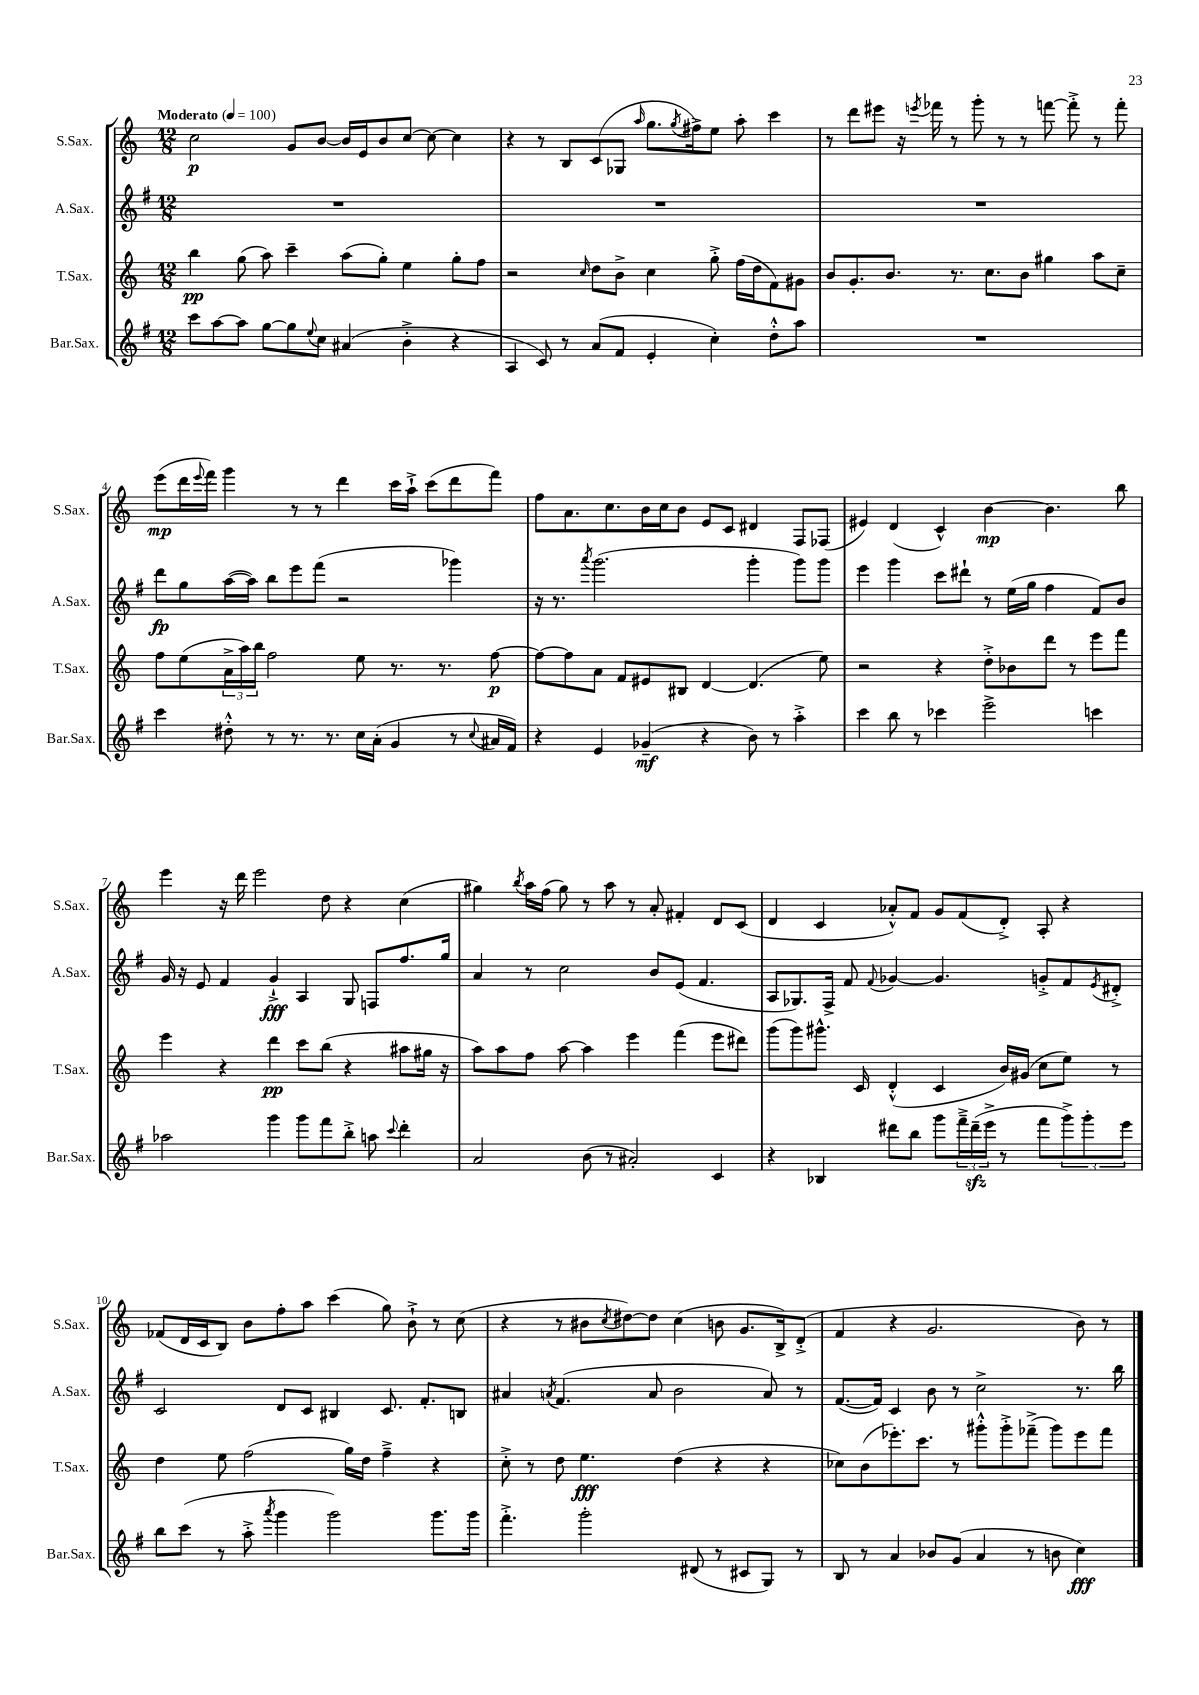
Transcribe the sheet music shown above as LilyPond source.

<<
\new StaffGroup <<
\new Staff = "s0" \with { instrumentName = "S.Sax." shortInstrumentName = "S.Sax." } {
    \clef treble \key c \major \numericTimeSignature \time 12/8 \tempo "Moderato" 4 = 100
    c''2\p g'8 b'8~ b'16 e'16 b'8 c''8~ c''8~ c''4 |
    r4 r8 b8 c'8( ges8 \grace { a''16 } g''8. \acciaccatura { g''8 } fis''16->) e''8 a''8-. c'''4 |
    r8 d'''8 eis'''8 r16 \acciaccatura { e'''8 } fes'''16 r8 g'''8-. r8 r8 f'''8~ f'''8-.-> r8 f'''8-. |
    e'''8\mp( d'''16 \appoggiatura { e'''8 } f'''16) g'''4 r8 r8 d'''4 c'''16 a''16-!-> c'''8( d'''8 f'''8) |
    f''8 a'8. c''8. b'16 c''16 b'8 e'8 c'8 dis'4 f8 fes8( |
    eis'4) d'4( c'4-^) b'4~\mp b'4. b''8 |
    e'''4 r16 d'''16 e'''2 d''8 r4 c''4( |
    gis''4) \acciaccatura { b''8 } a''16 f''16( gis''8) r8 a''8 r8 a'8-. fis'4-. d'8 c'8( |
    d'4 c'4 aes'8-.-^) f'8 g'8 f'8( d'8-.->) a8-. r4 |
    fes'8( d'16 c'16 b8) b'8 f''8-. a''8 c'''4( g''8) b'8-!-> r8 c''8( |
    r4 r8 bis'8 \acciaccatura { c''8 } dis''8~) dis''8 c''4( b'8 g'8. b16->) d'8-.->( |
    f'4 r4 g'2. b'8) r8 \bar "|." |
}
\new Staff = "s1" \with { instrumentName = "A.Sax." shortInstrumentName = "A.Sax." } {
    \clef treble \key g \major \numericTimeSignature \time 12/8
    R1. |
    R1. |
    R1. |
    d'''8\fp g''8 a''16~( a''16) b''8 e'''8 fis'''8( r2 ges'''4) |
    r16 r8. \acciaccatura { a'''8 } g'''2.( g'''4-. g'''8) g'''8 |
    e'''4 g'''4 c'''8 dis'''8-! r8 e''16( g''16 fis''4 fis'8) b'8 |
    g'16 r16 e'8 fis'4 g'4-!->\fff a4 g8 f8 fis''8. g''16 |
    a'4 r8 c''2 b'8 e'8( fis'4. |
    a8 ges8.) fis16-> fis'8 \appoggiatura { fis'8 } ges'4~ ges'4. g'8-.-> fis'8 \acciaccatura { e'8 } dis'8-.-> |
    c'2 d'8 c'8 bis4 c'8. fis'8.-. b8 |
    ais'4 \acciaccatura { a'8 } fis'4.( a'8 b'2 a'8) r8 |
    fis'8.~( fis'16) c'4 b'8 r8 c''2-> r8. b''16 \bar "|." |
}
\new Staff = "s2" \with { instrumentName = "T.Sax." shortInstrumentName = "T.Sax." } {
    \clef treble \key c \major \numericTimeSignature \time 12/8
    b''4\pp g''8( a''8) c'''4-- a''8( g''8-.) e''4 g''8-. f''8 |
    r2 \grace { c''16 } d''8 b'8-> c''4 g''8-.-> f''16( d''16 f'8) gis'8 |
    b'8 g'8.-. b'8. r8. c''8. b'8 gis''4 a''8 c''8-- |
    f''8 e''8( \tuplet 3/2 { a'16-> a''16) b''16 } f''2 e''8 r8. r8. f''8~\p |
    f''8~ f''8 a'8 f'8 eis'8 bis8 d'4~ d'4.( e''8) |
    r2 r4 d''8-.-> bes'8 d'''8 r8 e'''8 f'''8 |
    e'''4 r4 d'''4\pp c'''8 b''8( r4 ais''8 gis''16 r16 |
    a''8) a''8 f''8 a''8~ a''4 e'''4 f'''4( e'''8 dis'''8) |
    g'''8( g'''8) gis'''8.-^ c'16 d'4-.-^( c'4 b'16) gis'16( c''8 e''8) r8 |
    d''4 e''8 f''2( g''16) d''16 f''4---> r4 |
    c''8-.-> r8 d''8 e''4.\fff d''4( r4 r4 |
    ces''8) b'8( ees'''8.-.) c'''8. r8 gis'''8-.-^ gis'''8-.-> fes'''8--->( gis'''8) ees'''8 fes'''8 \bar "|." |
}
\new Staff = "s3" \with { instrumentName = "Bar.Sax." shortInstrumentName = "Bar.Sax." } {
    \clef treble \key g \major \numericTimeSignature \time 12/8
    c'''8 a''8~ a''8 g''8~ g''8 \appoggiatura { e''8 } c''8 ais'4( b'4-.-> r4 |
    a4 c'8) r8 a'8( fis'8 e'4-. c''4-.) d''8-.-^ a''8 |
    R1. |
    c'''4 dis''8-.-^ r8 r8. r8. c''16 a'16-.( g'4 r8 \appoggiatura { c''8 } ais'16 fis'16) |
    r4 e'4 ges'4--\mf( r4 b'8) r8 a''4-.-> |
    c'''4 b''8 r8 ces'''4 e'''2-> c'''4 |
    aes''2 g'''4 g'''8 fis'''8 b''8-.-> a''8 \appoggiatura { c'''8 } d'''4-. |
    a'2 b'8( r8 ais'2-.) c'4 |
    r4 bes4 dis'''8 b''8 g'''8 \tuplet 3/2 { fis'''16---> dis'''16--\sfz( e'''16-> } r8 fis'''8 \tuplet 3/2 { g'''8->) g'''8-. e'''8 } |
    b''8 c'''8( r8 a''8-.-> \acciaccatura { a'''8 } g'''4 g'''2) g'''8. g'''16 |
    fis'''4.-.-> g'''2-. dis'8( r8 cis'8 g8) r8 |
    b8 r8 a'4 bes'8 g'8( a'4 r8 b'8 c''4\fff) \bar "|." |
}
>>
>>
